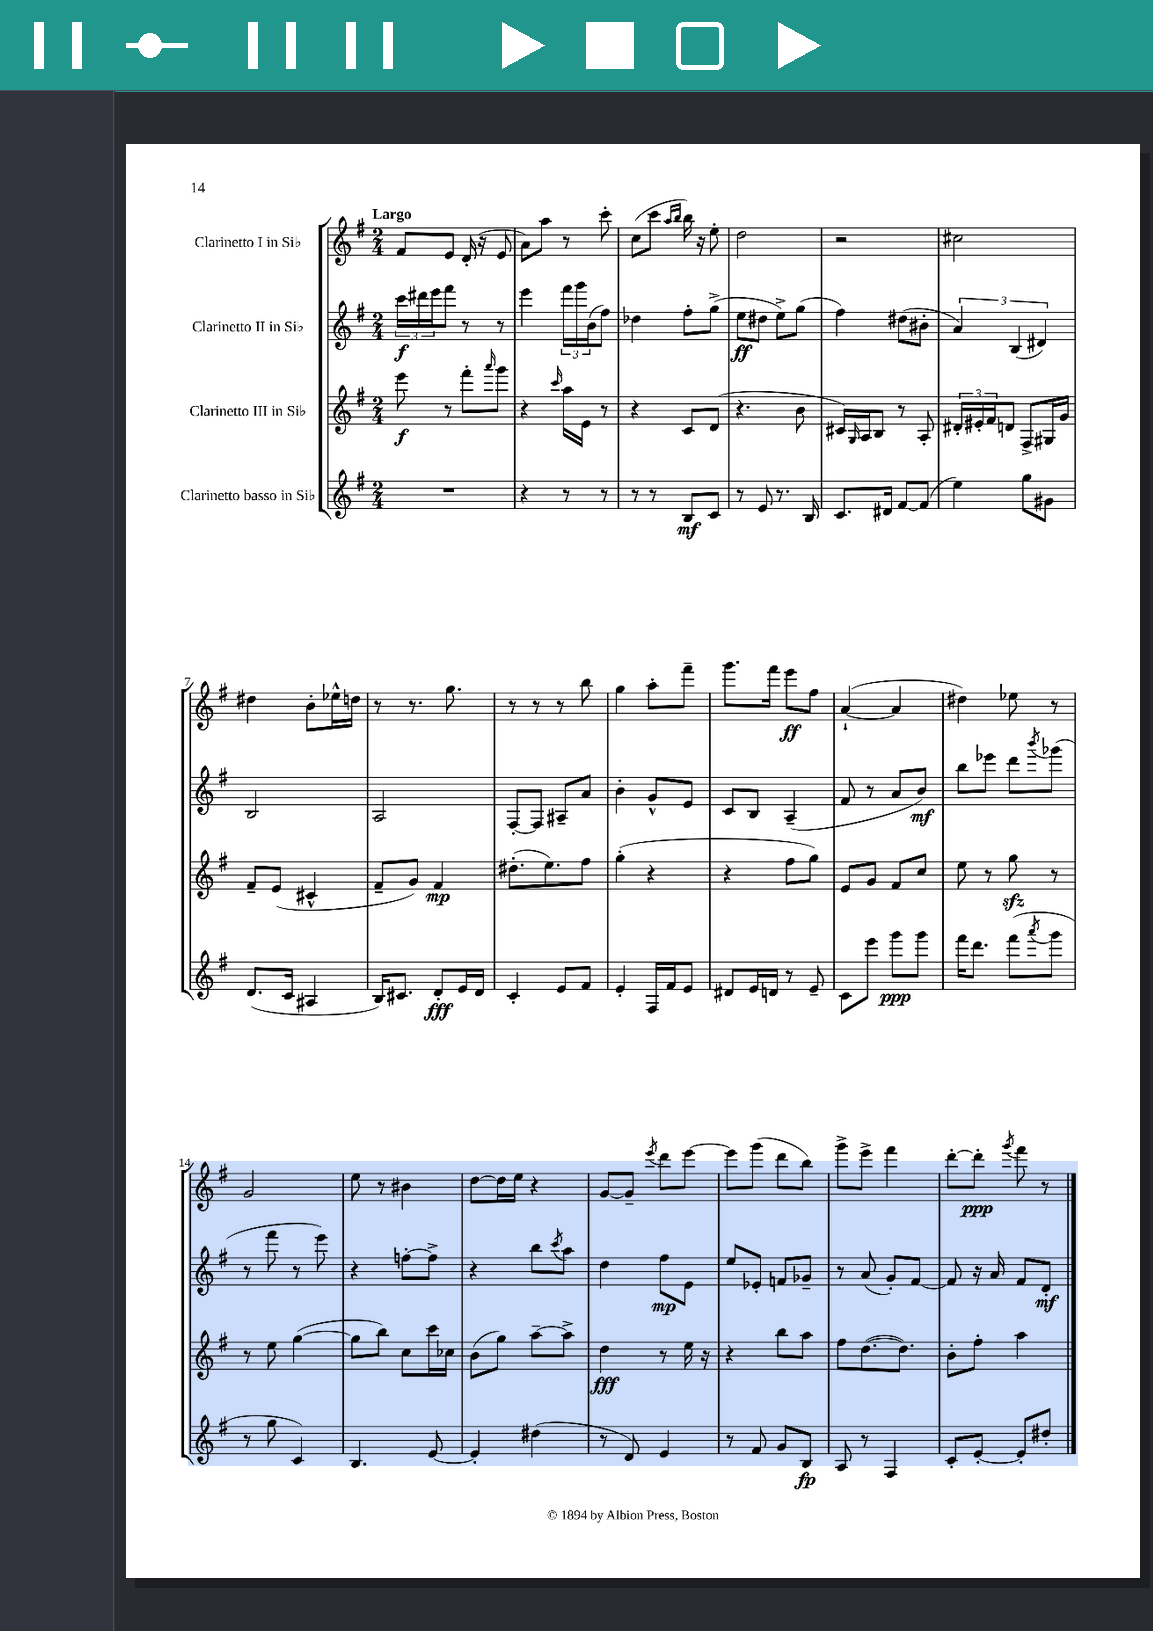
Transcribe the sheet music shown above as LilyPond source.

<<
\new StaffGroup <<
\new Staff = "s0" \with { instrumentName = "Clarinetto I in Sib" } {
    \clef treble \key g \major \numericTimeSignature \time 2/4 \tempo "Largo"
    fis'8 e'8 d'16-.( r16 e'8 |
    a'8) a''8 r8 c'''8-. |
    c''8( c'''8 \grace { a''16 b''16 } b''16) r16 e''8-. |
    d''2 |
    r2 |
    cis''2 |
    dis''4 b'8-. ees''16-^ d''16 |
    r8 r8. g''8. |
    r8 r8 r8 b''8 |
    g''4 a''8-. fis'''8-- |
    g'''8. fis'''16 e'''8\ff fis''8 |
    a'4~-!( a'4 |
    dis''4) ees''8 r8 |
    g'2 |
    e''8 r8 bis'4 |
    d''8~ d''16 e''16 r4 |
    g'8~ g'8-- \acciaccatura { e'''8 } d'''8 e'''8~ |
    e'''8 g'''8( d'''8 b''8) |
    g'''8-> e'''8-> fis'''4 |
    d'''8~-. d'''8-.\ppp \acciaccatura { g'''8 } fis'''8 r8 \bar "|." |
}
\new Staff = "s1" \with { instrumentName = "Clarinetto II in Sib" } {
    \clef treble \key g \major \numericTimeSignature \time 2/4
    \tuplet 3/2 { c'''16\f dis'''16 e'''16 } fis'''8 r8 r8 |
    e'''4 \tuplet 3/2 { fis'''16 g'''16 b'16( } fis''8) |
    des''4 fis''8-. g''8->( |
    e''8\ff dis''8 e''8->) g''8( |
    fis''4) dis''8( bis'8-. |
    \tuplet 3/2 { a'4) b4( dis'4) } |
    b2 |
    a2 |
    fis8~-. fis8 ais8-- a'8 |
    b'4-. g'8-^ e'8 |
    c'8 b8 a4--( |
    fis'8 r8 a'8 b'8\mf) |
    b''8 ees'''8 d'''8 \acciaccatura { b'''8 } ges'''8( |
    r8 fis'''8 r8 e'''8) |
    r4 f''8~-. f''8-> |
    r4 b''8 \acciaccatura { c'''8 } a''8 |
    d''4 fis''8\mp e'8 |
    e''8 ees'8-. f'8 ges'8-- |
    r8 a'8( g'8-.) fis'8~ |
    fis'8 r16 a'16 fis'8 d'8-.\mf \bar "|." |
}
\new Staff = "s2" \with { instrumentName = "Clarinetto III in Sib" } {
    \clef treble \key g \major \numericTimeSignature \time 2/4
    e'''8\f r8 fis'''8-. \grace { a'''16 } g'''8 |
    r4 \grace { c'''16 } a''16 e'16 r8 |
    r4 c'8 d'8( |
    r4. b'8 |
    cis'16) \grace { g16 } a16 b8 r8 a8-. |
    \tuplet 3/2 { dis'16-. eis'16-. fis'16 } d'8 fis8-> gis16 g'16 |
    fis'8-- e'8( cis'4-^ |
    fis'8-- g'8) fis'4\mp |
    dis''8.-.( e''8.) fis''8 |
    g''4-.( r4 |
    r4 fis''8 g''8) |
    e'8 g'8 fis'8 c''8 |
    e''8 r8 g''8\sfz r8 |
    r8 e''8 g''4~( |
    g''8 b''8) c''8 c'''16 ces''16 |
    b'8( g''8) a''8~-- a''8-> |
    d''4\fff r8 e''16 r16 |
    r4 b''8 a''8 |
    fis''8 d''8.~( d''8.) |
    b'8-. fis''8-. a''4 \bar "|." |
}
\new Staff = "s3" \with { instrumentName = "Clarinetto basso in Sib" } {
    \clef treble \key g \major \numericTimeSignature \time 2/4
    R2 |
    r4 r8 r8 |
    r8 r8 b8\mf c'8 |
    r8 e'8 r8. b16 |
    c'8. dis'16 fis'8~ fis'8( |
    e''4) g''8 gis'8 |
    d'8.( c'16 ais4 |
    b16) cis'8. d'8-.\fff e'16 d'16 |
    c'4-. e'8 fis'8 |
    e'4-. fis16 fis'16 e'8 |
    dis'8 e'16 d'16 r8 e'8-- |
    c'8 e'''8 g'''8\ppp g'''8 |
    fis'''16 d'''8. fis'''8( \acciaccatura { a'''8 } g'''8 |
    r8 g''8 c'4) |
    b4. e'8~ |
    e'4-. dis''4( |
    r8 d'8) e'4 |
    r8 fis'8 g'8 b8\fp |
    a8 r8 fis4 |
    c'8-. e'8~-. e'8-. dis''8-. \bar "|." |
}
>>
>>
